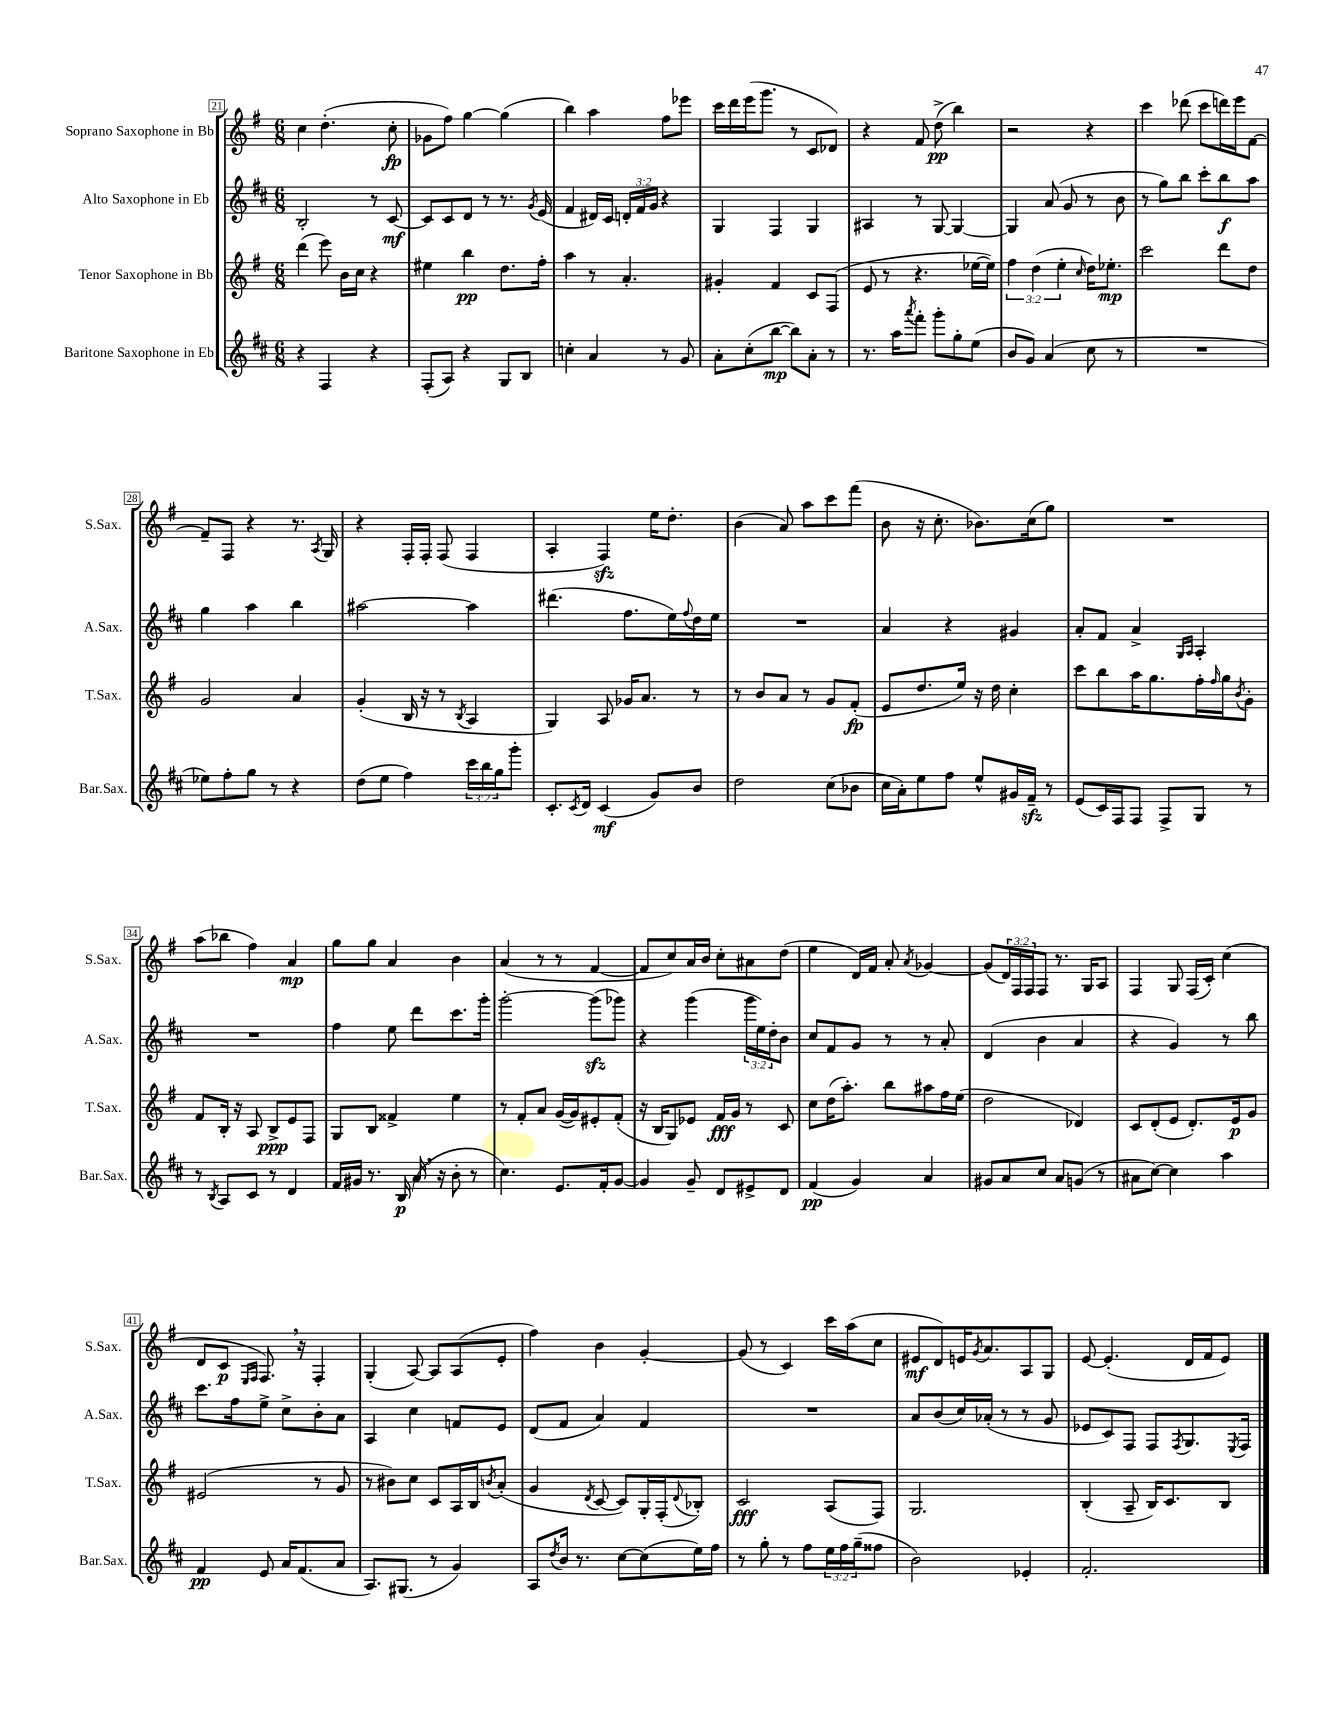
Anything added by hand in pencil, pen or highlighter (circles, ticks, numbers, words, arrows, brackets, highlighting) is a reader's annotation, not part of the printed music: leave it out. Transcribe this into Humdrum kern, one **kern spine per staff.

**kern	**dynam	**kern	**dynam	**kern	**dynam	**kern	**dynam
*part4	*part4	*part3	*part3	*part2	*part2	*part1	*part1
*staff4	*staff4	*staff3	*staff3	*staff2	*staff2	*staff1	*staff1
*I"Baritone Saxophone in Eb	*	*I"Tenor Saxophone in Bb	*	*I"Alto Saxophone in Eb	*	*I"Soprano Saxophone in Bb	*
*I'Bar.Sax.	*	*I'T.Sax.	*	*I'A.Sax.	*	*I'S.Sax.	*
*clefG2	*	*clefG2	*	*clefG2	*	*clefG2	*
*k[f#c#]	*	*k[f#]	*	*k[f#c#]	*	*k[f#]	*
*M6/8	*	*M6/8	*	*M6/8	*	*M6/8	*
=21	=21	=21	=21	=21	=21	=21	=21
4r	.	(4ddd\	.	2B'/	.	4cc\	.
4F#/	.	8eee\)	.	.	.	(4.dd'\	.
.	.	16b\LL	.	.	.	.	.
.	.	16cc\JJ	.	.	.	.	.
4r	.	4r	.	8r	.	.	.
.	.	.	.	[8c#/	mf	8cc'\	fp
=22	=22	=22	=22	=22	=22	=22	=22
(8F#'/L	.	4ee#X\	.	8c#/L]	.	8g-X\L	.
8A/J)	.	.	.	8c#/	.	8ff#\J)	.
4r	.	4bb\	pp	8d/J	.	[4gg\	.
.	.	.	.	8r	.	.	.
8G/L	.	8.dd\L	.	8.r	.	(4gg\]	.
8B/J	.	.	.	.	.	.	.
.	.	.	.	8qg/	.	.	.
.	.	16ff#'\Jk	.	(16e/	.	.	.
=23	=23	=23	=23	=23	=23	=23	=23
4ccn'\	.	4aa\	.	4f#/	.	4bb\)	.
4a/	.	8r	.	16d#X/LL)	.	4aa\	.
.	.	.	.	16c#/JJ	.	.	.
.	.	4.a'/	.	24dn'/LL	.	.	.
.	.	.	.	24f#/	.	.	.
.	.	.	.	24g/JJ	.	.	.
8r	.	.	.	4r	.	8ff#\L	.
8g/	.	.	.	.	.	8eee-X\J	.
=24	=24	=24	=24	=24	=24	=24	=24
8a'\L	.	4g#X'/	.	4G/	.	16ccc\LL	.
.	.	.	.	.	.	16ddd\	.
(8cc#'\	.	.	.	.	.	(16eee\J	.
.	.	.	.	.	.	8.ggg\J	.
[8bb\J	mp	4f#/	.	4F#/	.	.	.
8bb\L])	.	.	.	.	.	8r	.
8a'\J	.	8c/L	.	4G/	.	8c/L	.
8r	.	(8F#/J	.	.	.	8d-X/J)	.
=25	=25	=25	=25	=25	=25	=25	=25
8.r	.	8e/	.	4A#X/	.	4r	.
.	.	8r	.	.	.	.	.
16aa\KL	.	.	.	.	.	.	.
8qaaa/	.	.	.	.	.	.	.
8fff#'\J	.	4.r	.	8r	.	8f#/	.
8ggg'\L	.	.	.	[8G/	.	(8dd^\	pp
8gg'\	.	.	.	4G/_	.	4bb\)	.
(8ee\J	.	[16ee-X\LL	.	.	.	.	.
.	.	16ee-\JJ])	.	.	.	.	.
=26	=26	=26	=26	=26	=26	=26	=26
8b/L	.	6ff#\	.	4G/]	.	2r	.
8g/J)	.	.	.	.	.	.	.
.	.	(6dd\	.	.	.	.	.
(4a/	.	.	.	(8a/	.	.	.
.	.	6ee'\	.	.	.	.	.
.	.	.	.	8g/	.	.	.
.	.	16qqcc/	.	.	.	.	.
8cc#\	.	16dd\KL)	.	8r	.	4r	.
.	.	8.ee-X'\J	mp	.	.	.	.
8r	.	.	.	8b\	.	.	.
=27	=27	=27	=27	=27	=27	=27	=27
2.r	.	2ccc\	.	8r	.	4ccc\	.
.	.	.	.	8gg\L)	.	.	.
.	.	.	.	8bb\J	.	(8ddd-X\	.
.	.	.	.	8ccc#'\L	.	8ccc\L	.
.	.	8ddd\L	.	8bb\	f	16dddn\L)	.
.	.	.	.	.	.	16eee\J	.
.	.	8dd\J	.	8aa\J	.	[8f#\J	.
!!LO:LB:g=z
=28	=28	=28	=28	=28	=28	=28	=28
8ee-X\L)	.	2g/	.	4gg\	.	8f#~/L]	.
8ff#'\	.	.	.	.	.	8F#/J	.
8gg\J	.	.	.	4aa\	.	4r	.
8r	.	.	.	.	.	.	.
4r	.	4a/	.	4bb\	.	8.r	.
.	.	.	.	.	.	8qA/	.
.	.	.	.	.	.	16G/	.
=29	=29	=29	=29	=29	=29	=29	=29
(8dd\L	.	(4g'/	.	[2aa#X\	.	4r	.
8ee\J	.	.	.	.	.	.	.
4ff#\)	.	16B/	.	.	.	16F#'/LL	.
.	.	16r	.	.	.	16F#'/JJ	.
.	.	8r	.	.	.	(8F#/	.
.	.	8qB/	.	.	.	.	.
24ccc#\LL	.	4A/	.	4aa#\]	.	4F#/	.
24bb\	.	.	.	.	.	.	.
24gg\J	.	.	.	.	.	.	.
8ggg'\J	.	.	.	.	.	.	.
=30	=30	=30	=30	=30	=30	=30	=30
8.c#'/L	.	4G/)	.	(4.ddd#X\	.	4A'/	.
8qc#/	.	.	.	.	.	.	.
16d/Jk	.	.	.	.	.	.	.
(4c#/	mf	8A/	.	.	.	4F#zz/)	.
.	.	16g-X/KL	.	8.ff#\L	.	.	.
.	.	8.a/J	.	.	.	.	.
8g/L)	.	.	.	.	.	16ee\KL	.
.	.	.	.	16ee\L)	.	8.dd'\J	.
.	.	.	.	8qqff#/	.	.	.
8b/J	.	8r	.	16dd\	.	.	.
.	.	.	.	16ee\JJ	.	.	.
=31	=31	=31	=31	=31	=31	=31	=31
2dd\	.	8r	.	2.r	.	(4b\	.
.	.	8b/L	.	.	.	.	.
.	.	8a/J	.	.	.	8a/)	.
.	.	8r	.	.	.	8aa\L	.
(8cc#\L	.	8g/L	.	.	.	8ccc\	.
8b-X\J	.	(8f#'/J	fp	.	.	(8fff#\J	.
=32	=32	=32	=32	=32	=32	=32	=32
16cc#\LL	.	8e/L	.	4a/	.	8b\	.
16a'\J)	.	.	.	.	.	.	.
8ee\	.	8.dd/	.	.	.	16r	.
.	.	.	.	.	.	8.cc'\	.
8ff#\J	.	.	.	4r	.	.	.
.	.	16ee/Jk)	.	.	.	.	.
8ee^^/L	.	16r	.	.	.	8.b-X\L)	.
.	.	16dd\	.	.	.	.	.
16g#X/L	.	4cc'\	.	4g#X/	.	.	.
16f#zz~/JJ	.	.	.	.	.	(16cc\k	.
8r	.	.	.	.	.	8gg\J)	.
=33	=33	=33	=33	=33	=33	=33	=33
(8e/L	.	8ccc\L	.	8a'/L	.	2.r	.
16c#/L)	.	8bb\	.	8f#/J	.	.	.
16F#/J	.	.	.	.	.	.	.
8F#/J	.	16aa\K	.	4a^/	.	.	.
.	.	8.gg\	.	.	.	.	.
8F#^/L	.	.	.	.	.	.	.
.	.	.	.	16qqG/LL	.	.	.
.	.	.	.	16qqA/JJ	.	.	.
8G/J	.	16ff#'\L	.	4A'/	.	.	.
.	.	16qqff#/	.	.	.	.	.
.	.	16gg\J	.	.	.	.	.
.	.	8qb/	.	.	.	.	.
8r	.	8g'\J	.	.	.	.	.
!!LO:LB:g=z
=34	=34	=34	=34	=34	=34	=34	=34
8r	.	8f#/L	.	2.r	.	(8aa\L	.
8qB/	.	.	.	.	.	.	.
8A/L	.	16B'/Jk	.	.	.	8bb-X\J	.
.	.	16r	.	.	.	.	.
8c#/J	.	8A/	.	.	.	4ff#\)	.
8r	.	8B^/L	ppp	.	.	.	.
4d/	.	8e/	.	.	.	4a/	mp
.	.	8F#/J	.	.	.	.	.
=35	=35	=35	=35	=35	=35	=35	=35
16f#/LL	.	8G/L	.	4ff#\	.	8gg\L	.
16g#X/JJ	.	.	.	.	.	.	.
8.r	.	8B/J	.	.	.	8gg\J	.
.	.	4f##X^/	.	8ee\	.	4a/	.
(16B/	p	.	.	.	.	.	.
16a,/	.	.	.	8ddd\L	.	.	.
16r	.	.	.	.	.	.	.
8b'\	.	4ee\	.	8.ccc#\	.	4b\	.
8r	.	.	.	.	.	.	.
.	.	.	.	16ggg'\Jk	.	.	.
=36	=36	=36	=36	=36	=36	=36	=36
4.cc#\)	.	8r	.	[2ggg'\	.	(4a/	.
.	.	8f#'/L	.	.	.	.	.
.	.	8a/J	.	.	.	8r	.
8.e/L	.	([16g/LL	.	.	.	8r	.
.	.	16g/J])	.	.	.	.	.
.	.	8e#X'/	.	(8gggzz\L]	.	[4f#/	.
16f#'/k	.	.	.	.	.	.	.
[8g/J	.	(8f#'/J	.	8ggg-X\J)	.	.	.
=37	=37	=37	=37	=37	=37	=37	=37
4g/]	.	16r	.	4r	.	8f#/L]	.
.	.	16B/KL	.	.	.	.	.
.	.	8G/)	.	.	.	8cc/)	.
8g~/	.	8e-X/J	.	(4ggg\	.	16a/L	.
.	.	.	.	.	.	16b/JJ	.
8d/L	.	16f#/LL	fff	.	.	8cc'\L	.
.	.	16g/JJ	.	.	.	.	.
8e#X^/	.	8r	.	24ggg\LL	.	8a#X\	.
.	.	.	.	24ee\)	.	.	.
.	.	.	.	24dd'\J	.	.	.
8d/J	.	8c/	.	8b\J	.	(8dd\J	.
=38	=38	=38	=38	=38	=38	=38	=38
(4f#/	pp	8cc\L	.	8cc#/L	.	4ee\	.
.	.	(16dd\K	.	8f#/	.	.	.
.	.	8.aa'\J)	.	.	.	.	.
4g/)	.	.	.	8g/J	.	16d/LL)	.
.	.	.	.	.	.	16f#/JJ	.
.	.	8bb\L	.	8r	.	8a'/	.
.	.	.	.	.	.	8qa/	.
4a/	.	8aa#X\	.	8r	.	[4g-X/	.
.	.	16ff#\L	.	8a'/	.	.	.
.	.	(16ee\JJ	.	.	.	.	.
=39	=39	=39	=39	=39	=39	=39	=39
8g#X/L	.	2dd\	.	(4d/	.	(8g-/L]	.
8a/	.	.	.	.	.	24d/L)	.
.	.	.	.	.	.	24F#/	.
.	.	.	.	.	.	24F#/J	.
8cc#/J	.	.	.	4b\	.	8F#/J	.
8a/L	.	.	.	.	.	8.r	.
(8gn/J	.	4d-X/)	.	4a/	.	.	.
.	.	.	.	.	.	16G/KL	.
8r	.	.	.	.	.	8A/J	.
=40	=40	=40	=40	=40	=40	=40	=40
8a#X\L	.	8c/L	.	4r	.	4F#/	.
[8cc#\J)	.	(8d'/	.	.	.	.	.
4cc#\]	.	8e/J	.	4g/)	.	8G/	.
.	.	8.d'/L)	.	.	.	(16F#/LL	.
.	.	.	.	.	.	16c'/JJ)	.
4aa\	.	.	.	8r	.	(4cc\	.
.	.	16e/k	p	.	.	.	.
.	.	8g/J	.	8bb\	.	.	.
!!LO:LB:g=z
=41	=41	=41	=41	=41	=41	=41	=41
4f#/	pp	(2e#X/	.	8.ccc#\L	.	8d/L	.
.	.	.	.	.	.	8c/J	p
.	.	.	.	16ff#\k	.	.	.
.	.	.	.	.	.	16qqE/LL	.
.	.	.	.	.	.	16qqF#/JJ	.
8e/	.	.	.	8ee^\J	.	8.F#,/)	.
16a/KL	.	.	.	8cc#^\L	.	.	.
(8.f#/	.	.	.	.	.	16r	.
.	.	8r	.	8b'\	.	4F#'/	.
8a/J	.	8g/	.	8a\J	.	.	.
=42	=42	=42	=42	=42	=42	=42	=42
8.A/L)	.	8r	.	4A/	.	(4G'/	.
.	.	8b#X\L)	.	.	.	.	.
(8.G#X/J	.	.	.	.	.	.	.
.	.	8cc\J	.	4cc#\	.	[8A/)	.
8r	.	8c/L	.	.	.	8A/L]	.
4g/)	.	16A/L	.	8fn/L	.	(8A/	.
.	.	16B/J	.	.	.	.	.
.	.	8qbn/	.	.	.	.	.
.	.	(8a'/J	.	8e/J	.	8e'/J	.
=43	=43	=43	=43	=43	=43	=43	=43
8A/L	.	4g/	.	(8d/L	.	4ff#\)	.
8qdd/	.	.	.	.	.	.	.
16b/Jk	.	.	.	8f#/J	.	.	.
8.r	.	.	.	.	.	.	.
.	.	8qd/	.	.	.	.	.
.	.	[8c/	.	4a/)	.	4b\	.
[8cc#\L	.	8c/L])	.	.	.	.	.
(8cc#\]	.	16G'/L	.	4f#/	.	[4g'/	.
.	.	(16F#'/J	.	.	.	.	.
.	.	8qqd/	.	.	.	.	.
16ee\L)	.	8B-X'/J)	.	.	.	.	.
16ff#\JJ	.	.	.	.	.	.	.
=44	=44	=44	=44	=44	=44	=44	=44
8r	.	2c/	fff	2.r	.	(8g/]	.
8gg'\	.	.	.	.	.	8r	.
8r	.	.	.	.	.	4c/)	.
8ff#\L	.	.	.	.	.	.	.
24ee\L	.	(8A/L	.	.	.	16ccc\LL	.
24ff#\	.	.	.	.	.	.	.
.	.	.	.	.	.	(16aa\J	.
(24gg~\J	.	.	.	.	.	.	.
8ff##X\J	.	8F#/J)	.	.	.	8cc\J	.
=45	=45	=45	=45	=45	=45	=45	=45
2b\)	.	2.G/	.	8a/L	.	8e#X/L	mf
.	.	.	.	(8b/	.	8d/)	.
.	.	.	.	16cc#/L)	.	16en/K	.
.	.	.	.	.	.	8qg/	.
.	.	.	.	(16a-X'/JJ	.	8.a/	.
.	.	.	.	8r	.	.	.
4e-X'/	.	.	.	8r	.	8A/	.
.	.	.	.	8g/	.	8G/J	.
=46	=46	=46	=46	=46	=46	=46	=46
2.f#'/	.	(4B'/	.	8e-X/L	.	[8e/	.
.	.	.	.	8c#/)	.	(4.e'/]	.
.	.	8A~/	.	8F#/J	.	.	.
.	.	16B/KL)	.	8F#/L	.	.	.
.	.	8.c/	.	.	.	.	.
.	.	.	.	8qF#/	.	.	.
.	.	.	.	8.G/	.	16d/LL	.
.	.	.	.	.	.	16f#/J	.
.	.	8B/J	.	.	.	8e/J)	.
.	.	.	.	8qE/	.	.	.
.	.	.	.	16F#/Jk	.	.	.
==	==	==	==	==	==	==	==
*-	*-	*-	*-	*-	*-	*-	*-
